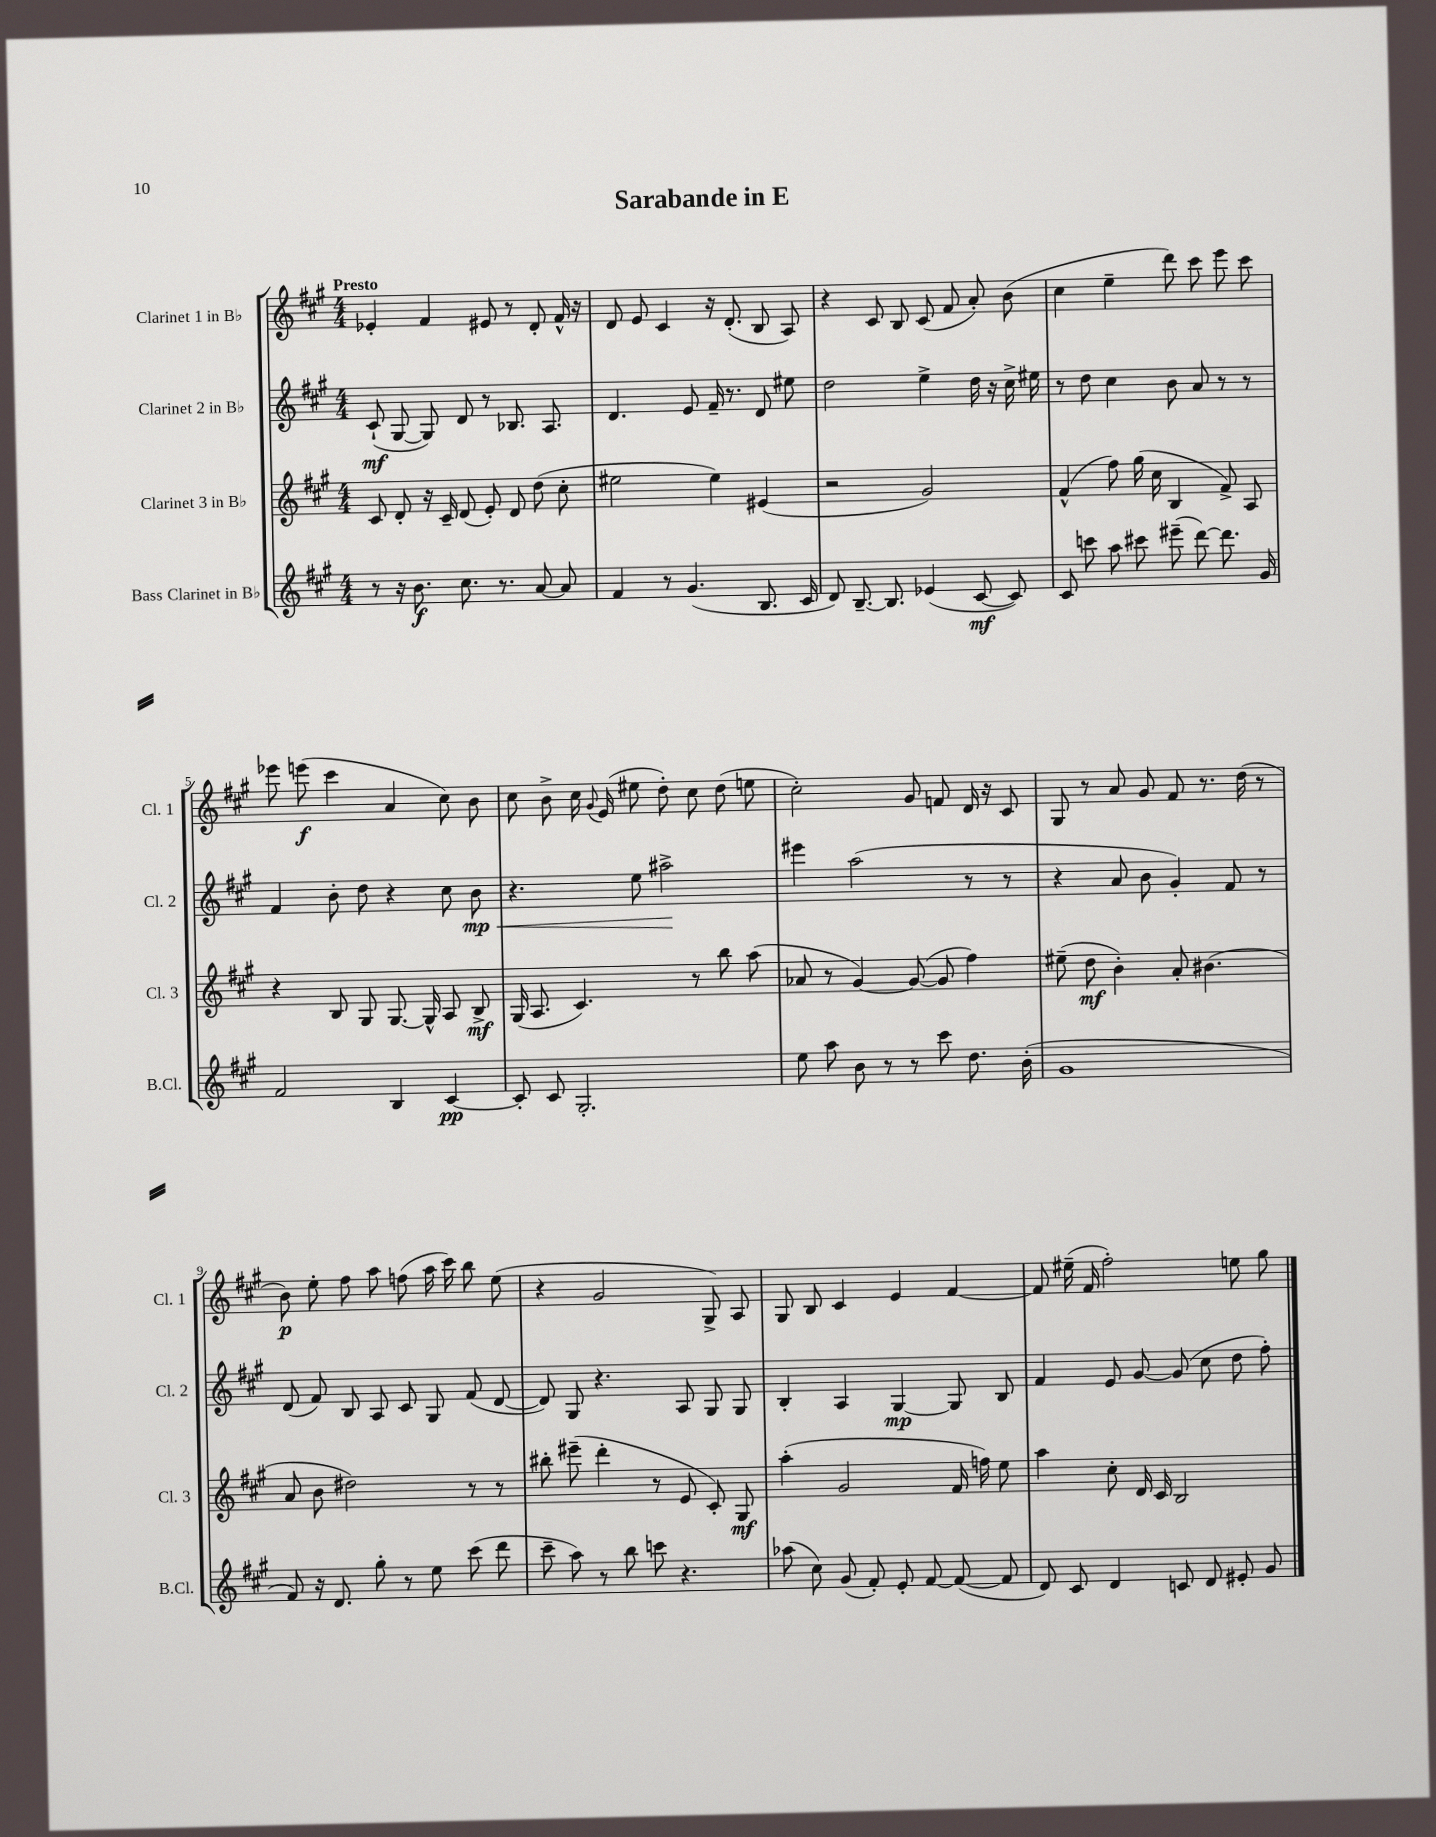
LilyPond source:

\header { title = "Sarabande in E" }
<<
\new StaffGroup <<
\new Staff = "s0" \with { instrumentName = "Clarinet 1 in Bb" shortInstrumentName = "Cl. 1" } {
    \clef treble \key a \major \numericTimeSignature \time 4/4 \tempo "Presto"
    \autoBeamOff ees'4-. fis'4 eis'8 r8 d'8-. fis'16-^ r16 |
    d'8 e'8 cis'4 r16 d'8.-.( b8 a8) |
    r4 cis'8 b8 cis'8( fis'8 a'8-.) b'8( |
    cis''4 e''4-- d'''8) cis'''8 e'''8 cis'''8 |
    ees'''8 e'''8\f( cis'''4 a'4 cis''8) b'8 |
    cis''8 b'8-> cis''16 \appoggiatura { gis'8 } e'16( eis''8 d''8-.) cis''8 d''8( e''8 |
    cis''2-.) gis'8 f'8 d'16 r16 cis'8 |
    gis8 r8 a'8 gis'8 fis'8 r8. d''16( r8 |
    b'8\p) e''8-. fis''8 a''8 f''8( a''16 cis'''16) b''8 e''8( |
    r4 gis'2 gis8->) a8 |
    gis8 b8 cis'4 e'4 fis'4~ |
    fis'8 eis''16--( fis'16 fis''2-.) e''8 gis''8 \bar "|." |
}
\new Staff = "s1" \with { instrumentName = "Clarinet 2 in Bb" shortInstrumentName = "Cl. 2" } {
    \clef treble \key a \major \numericTimeSignature \time 4/4
    \autoBeamOff cis'8-!\mf( gis8~ gis8) d'8 r8 bes8. a8. |
    d'4. e'8 fis'16-- r8. d'8 eis''8 |
    d''2 e''4-> d''16 r16 cis''16-> eis''16 |
    r8 d''8 cis''4 b'8 a'8 r8 r8 |
    fis'4 b'8-. d''8 r4 cis''8 b'8\mp\< |
    r4. e''8 ais''2->\! |
    eis'''4 a''2( r8 r8 |
    r4 a'8 b'8 gis'4-.) fis'8 r8 |
    d'8( fis'8) b8 a8 cis'8 gis8 fis'8( d'8~ |
    d'8) gis8 r4. a8 gis8 gis8 |
    b4-. a4 gis4~\mp gis8 b8 |
    fis'4 e'8 gis'8~ gis'8( cis''8 d''8 fis''8-.) \bar "|." |
}
\new Staff = "s2" \with { instrumentName = "Clarinet 3 in Bb" shortInstrumentName = "Cl. 3" } {
    \clef treble \key a \major \numericTimeSignature \time 4/4
    \autoBeamOff cis'8 d'8-. r16 cis'16-- d'8( e'8-.) d'8 d''8( cis''8-. |
    eis''2 eis''4) eis'4( |
    r2 gis'2) |
    fis'4-^( fis''8) gis''16( cis''16 b4 fis'8->) a8 |
    r4 b8 gis8 gis8.~ gis16-^ a8 b8->\mf |
    gis16( a8. cis'4.) r8 b''8 a''8( |
    aes'8 r8 gis'4~) gis'8~( gis'8 fis''4) |
    eis''8--( d''8\mf b'4-.) a'8-. bis'4.( |
    a'8 b'8 dis''2) r8 r8 |
    bis''8-. eis'''8--( d'''4-. r8 e'8 cis'8-.) gis8\mf |
    a''4-.( gis'2 fis'16 f''16) e''8 |
    a''4 cis''8-. d'16 cis'16 b2 \bar "|." |
}
\new Staff = "s3" \with { instrumentName = "Bass Clarinet in Bb" shortInstrumentName = "B.Cl." } {
    \clef treble \key a \major \numericTimeSignature \time 4/4
    \autoBeamOff r8 r16 b'8.\f cis''8. r8. a'8~ a'8 |
    fis'4 r8 gis'4.( b8. cis'16 |
    d'8) b8.~-- b8. ees'4( cis'8~\mf cis'8) |
    cis'8 c'''8 a''8 cis'''8 eis'''8--( d'''8~) d'''8. gis'16 |
    fis'2 b4 cis'4~\pp |
    cis'8-. cis'8 gis2.-. |
    e''8 a''8 b'8 r8 r8 cis'''8 d''8. b'16-.( |
    gis'1 |
    fis'8) r16 d'8. gis''8-. r8 e''8 cis'''8( d'''8 |
    cis'''8-- a''8) r8 b''8 c'''8 r4. |
    aes''8( cis''8) gis'8( fis'8-.) e'8-. fis'8~ fis'8~( fis'8 |
    d'8) cis'8 d'4 c'8 d'8 eis'8-. gis'8 \bar "|." |
}
>>
>>
